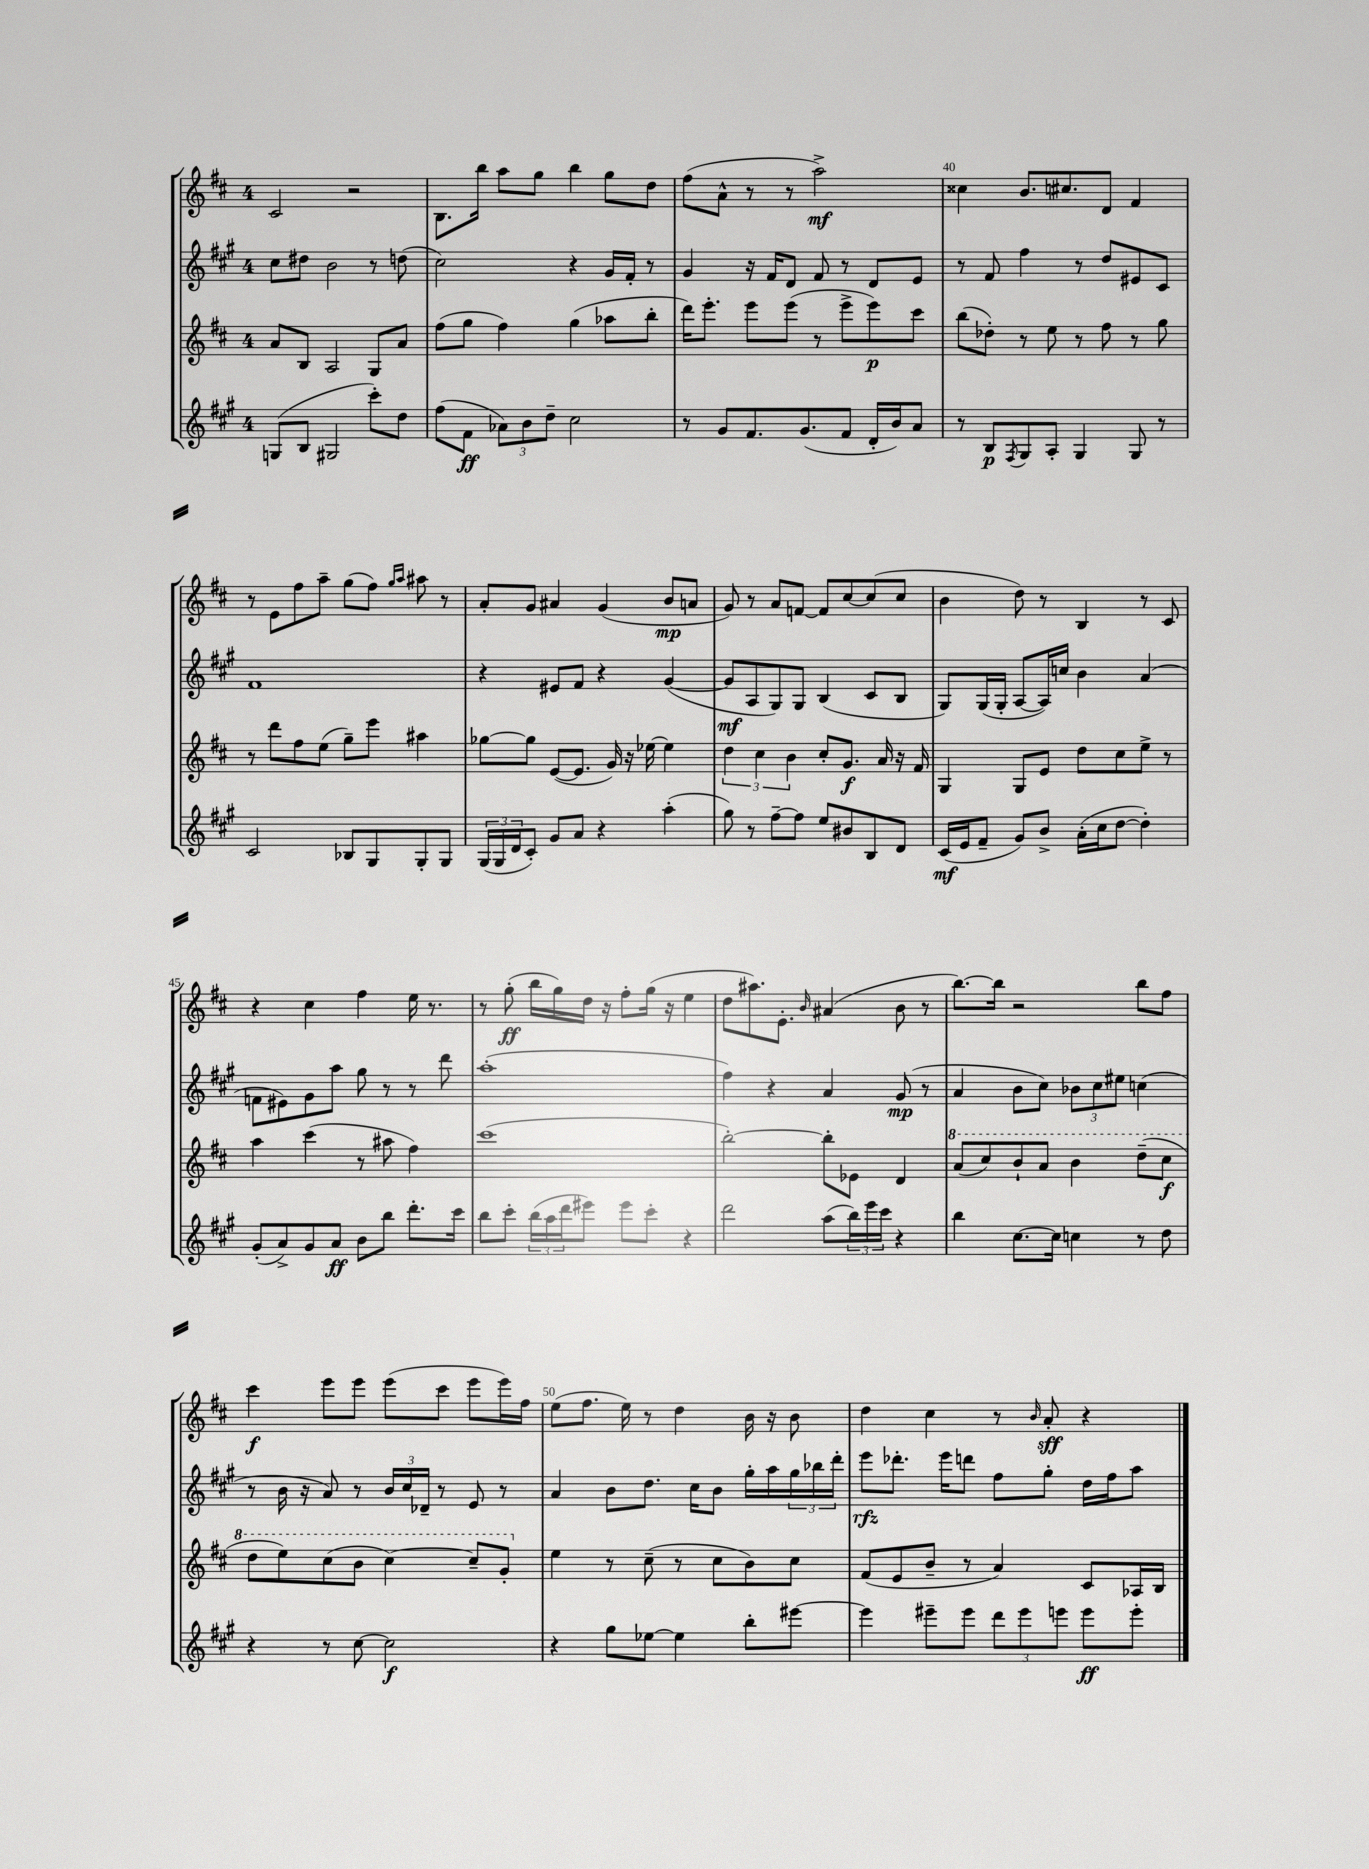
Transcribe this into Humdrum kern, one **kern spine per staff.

**kern	**kern	**kern	**kern
*staff4	*staff3	*staff2	*staff1
*clefG2	*clefG2	*clefG2	*clefG2
*k[f#c#g#]	*k[f#c#]	*k[f#c#g#]	*k[f#c#]
*M4/4	*M4/4	*M4/4	*M4/4
(8G	8a	8cc#	2c#
8B	8B	8dd#	.
2G#	2A	2b	.
.	.	.	2r
8ccc#')	8G	8r	.
8dd	8a	(8dd	.
=	=	=	=
(8ff#	(8ff#	2cc#)	8.B
8f#	8gg	.	.
.	.	.	16bb
12a-)	4ff#)	.	8aa
12b	.	.	.
.	.	.	8gg
12dd~	.	.	.
2cc#	(4gg	4r	4bb
.	8aa-	16g#	8gg
.	.	16f#'	.
.	8bb'	8r	8dd
=	=	=	=
8r	16ddd)	4g#	(8ff#
.	8.eee'	.	.
8g#	.	.	8a^^
8.f#	8eee	16r	8r
.	.	16f#	.
.	(8eee	8d	8r
(8.g#	.	.	.
.	8r	8f#	2aa^)
8f#	8eee^	8r	.
16d'	8eee)	8d	.
16b)	.	.	.
8a	8ccc#	8e	.
=	=	=	=
8r	(8bb	8r	4cc##
8B	8dd-')	8f#	.
8qF#	.	.	.
8G#	8r	4ff#	8.b
8A'	8ee	.	.
.	.	.	8.cc#
4G#	8r	8r	.
.	8ff#	8dd	8d
8G#	8r	8e#	4f#
8r	8gg	8c#	.
=	=	=	=
2c#	8r	1f#	8r
.	8ddd	.	8e
.	8ff#	.	8ff#
.	(8ee	.	8aa~
8B-	8gg~)	.	(8gg
8G#	8eee	.	8ff#)
.	.	.	16qqgg
.	.	.	16qqaa
8G#'	4aa#	.	8aa#
8G#	.	.	8r
=	=	=	=
(24G#	[8gg-	4r	8a'
24G#	.	.	.
24d	.	.	.
8c#')	8gg-]	.	8g
8g#	([8e	8e#	4a#
8a	8.e]	8f#	.
4r	.	4r	(4g
.	16g)	.	.
.	16r	.	.
.	[16ee-	.	.
(4aa'	4ee-]	([4g#	8b
.	.	.	8a
=	=	=	=
8gg#)	6dd	8g#]	8g)
8r	.	8A	8r
.	6cc#	.	.
[8ff#~	.	8G#)	8a
.	6b	.	.
8ff#]	.	8G#	[8f
8ee	8cc#'	(4B	8f]
8b#	8.g	.	[8cc#
8B	.	8c#	(8cc#]
.	16a	.	.
8d	16r	8B	8cc#
.	16f#	.	.
=	=	=	=
(16c#	4G	8G#)	4b
16e	.	.	.
8f#~	.	(16G#	.
.	.	16G#'	.
8g#)	8G	[8A	8dd)
8b^	8e	16A])	8r
.	.	16cc	.
(16a'	8dd	4b	4B
16cc#	.	.	.
[8dd	8cc#	.	.
4dd'])	8ee^	(4a	8r
.	8r	.	8c#
=	=	=	=
(8g#'	4aa	8f	4r
8a^)	.	8e#)	.
8g#	(4ccc#	8g#	4cc#
8a	.	8aa	.
8b	8r	8gg#	4ff#
8bb	8aa#	8r	.
8.ddd'	4ff#)	8r	16ee
.	.	.	8.r
.	.	8ddd	.
16ccc#	.	.	.
=	=	=	=
8bb	(1ccc#	(1aa'	8r
8ccc#'	.	.	(8gg'
(24bb	.	.	16bb
24aa	.	.	.
.	.	.	16gg)
24ddd	.	.	.
8eee#)	.	.	16dd
.	.	.	16r
8eee#	.	.	8ff#'
8ccc#'	.	.	(16gg
.	.	.	16r
4r	.	.	4ee
=	=	=	=
2ddd	[2bb')	4ff#)	8dd
.	.	.	8.aa#)
.	.	4r	.
.	.	.	8.e'
.	.	.	16qqb
(8aa	8bb']	4a	(4a#
24bb)	8e-	.	.
24eee	.	.	.
24ccc#	.	.	.
4r	4d	(8g#	8b
.	.	8r	8r
=	=	=	=
4bb	(8aa	4a	[8.bb)
.	8ccc#)	.	.
.	.	.	16bb]
[8.cc#	8bb`	8b	2r
.	8aa	8cc#)	.
16cc#]	.	.	.
4cc	4bb	12b-	.
.	.	12cc#	.
.	.	12ee#	.
8r	(8ddd~	(4cc	8bb
8dd	8ccc#	.	8ff#
=	=	=	=
4r	8ddd	8r	4ccc#
.	8eee)	16b	.
.	.	16r	.
8r	(8ccc#	8a)	8eee
[8cc#	8bb	8r	8eee
2cc#]	[4ccc#)	24b	(8eee
.	.	24cc#	.
.	.	24d-~	.
.	.	8r	8ccc#
.	8ccc#~]	8e	8eee
.	8gg'	8r	16eee)
.	.	.	16ff#
=	=	=	=
4r	4ee	4a	(8ee
.	.	.	8.ff#
8gg#	8r	8b	.
.	.	.	16ee)
[8ee-	(8cc#~	8.dd	8r
4ee-]	8r	.	4dd
.	.	16cc#	.
.	8cc#	8b	.
8bb'	8b)	16gg#'	16b
.	.	16aa	16r
[8eee#	8cc#	24gg#	8b
.	.	24bb-	.
.	.	24ddd'	.
=	=	=	=
4eee#]	(8f#	8eee	4dd
.	8e	8.ddd-'	.
8eee#~	8b~	.	4cc#
.	.	16eee	.
8eee#	8r	8ddd	.
12ddd	4a)	8ff#	8r
12eee#	.	.	.
.	.	.	16qqb
.	.	8gg#'	8a'
12eee	.	.	.
8eee	8c#	16dd	4r
.	.	16ff#	.
8eee'	16A-	8aa	.
.	16B	.	.
==	==	==	==
*-	*-	*-	*-
